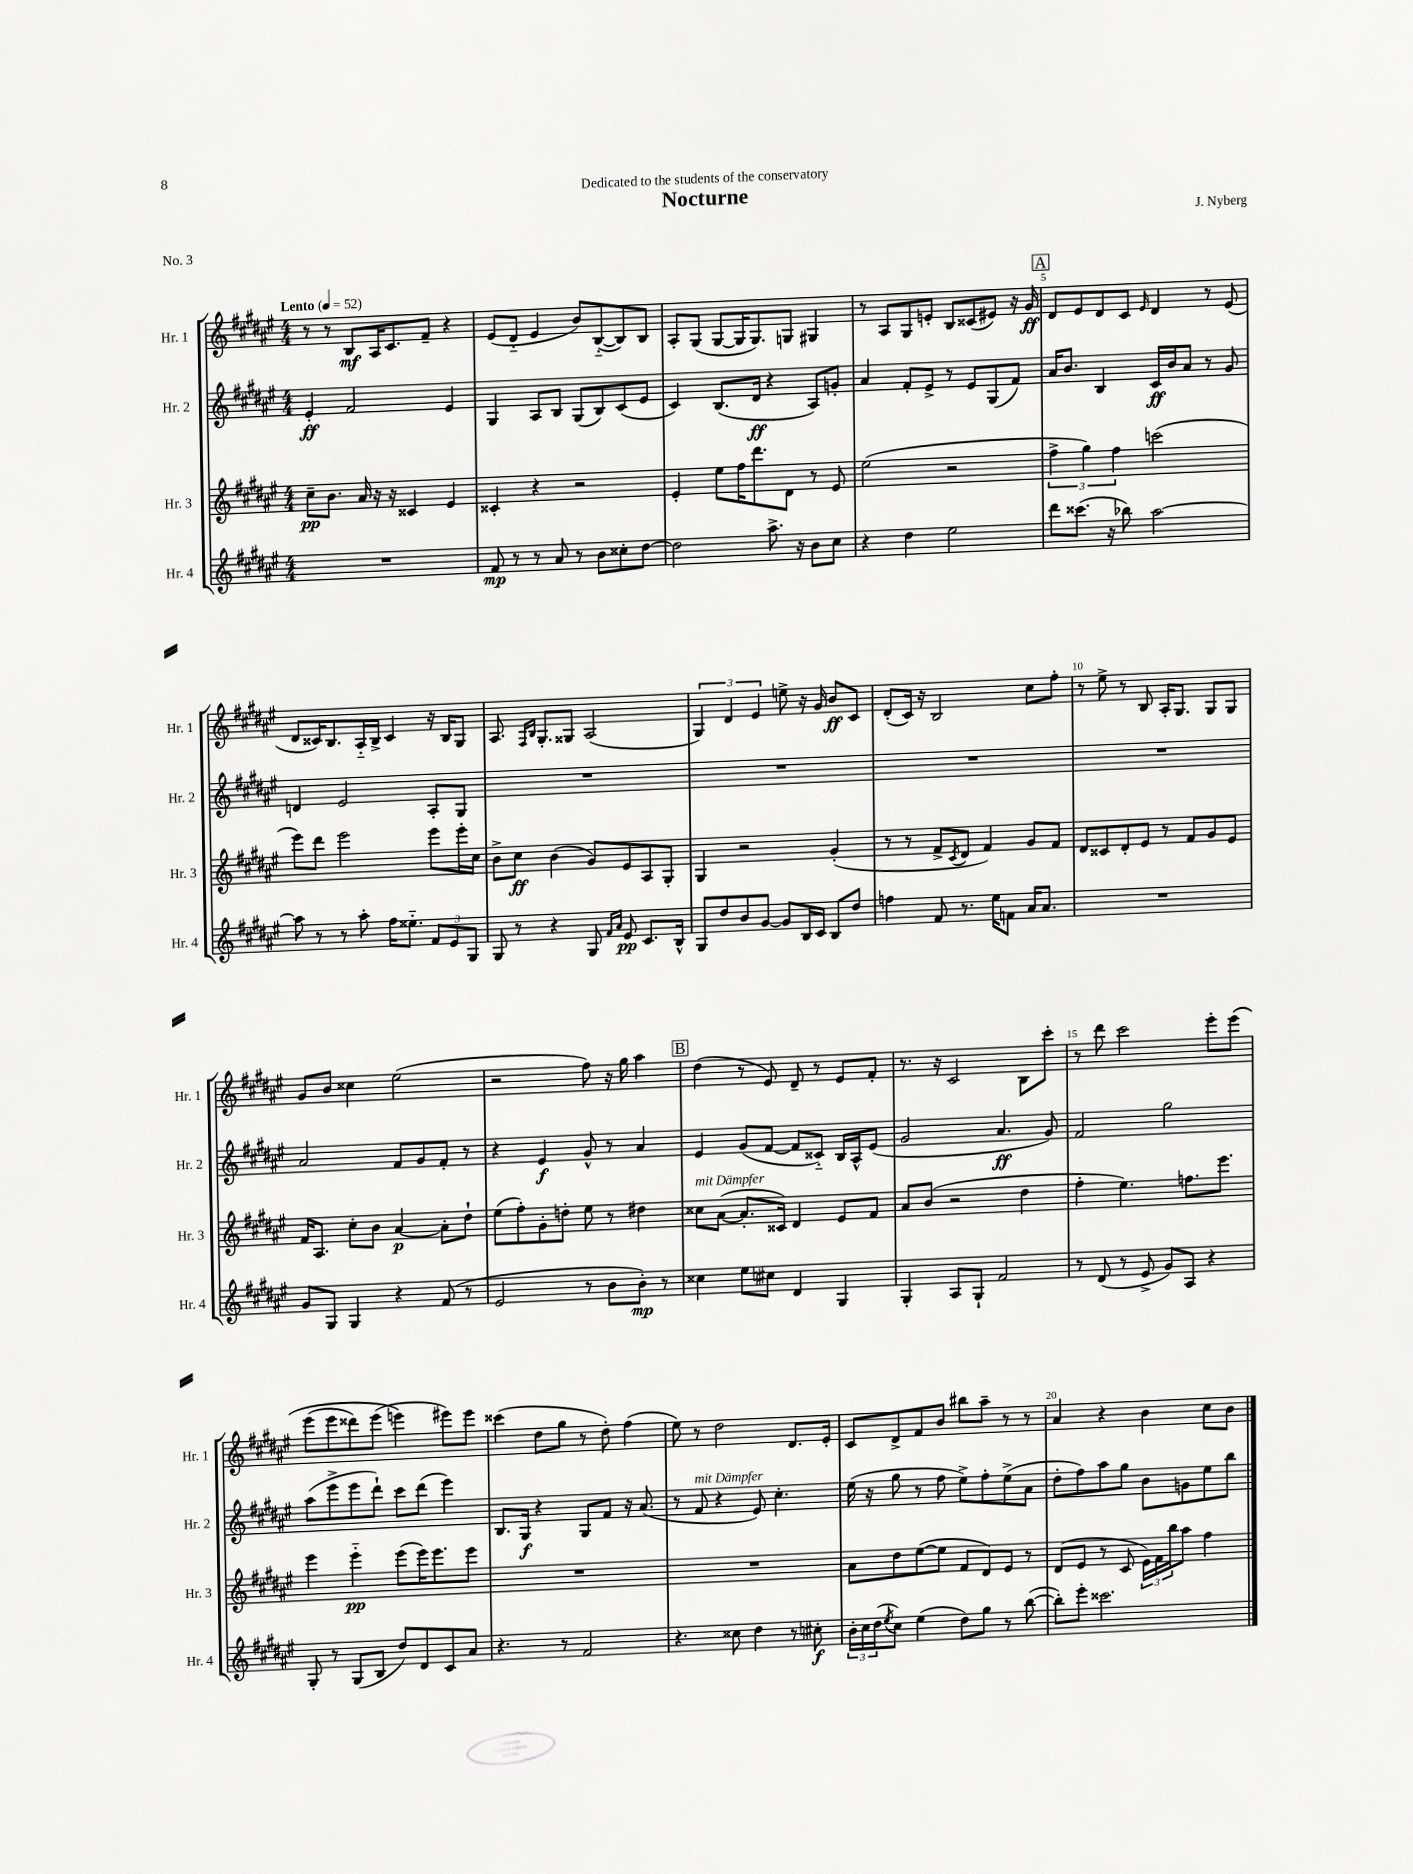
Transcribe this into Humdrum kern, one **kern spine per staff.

**kern	**dynam	**kern	**dynam	**kern	**dynam	**kern	**dynam
*part4	*part4	*part3	*part3	*part2	*part2	*part1	*part1
*staff4	*staff4	*staff3	*staff3	*staff2	*staff2	*staff1	*staff1
*I"Hr. 4	*	*I"Hr. 3	*	*I"Hr. 2	*	*I"Hr. 1	*
*I'Hr. 4	*	*I'Hr. 3	*	*I'Hr. 2	*	*I'Hr. 1	*
*clefG2	*	*clefG2	*	*clefG2	*	*clefG2	*
*k[f#c#g#d#a#e#]	*	*k[f#c#g#d#a#e#]	*	*k[f#c#g#d#a#e#]	*	*k[f#c#g#d#a#e#]	*
*M4/4	*	*M4/4	*	*M4/4	*	*M4/4	*
*MM52	*	*MM52	*	*MM52	*	*MM52	*
=1	=1	=1	=1	=1	=1	=1	=1
!	!	!	!	!	!	!LO:TX:a:B:t=Lento	!
1r	.	8cc#~\L	pp	4e#'/	ff	8r	.
.	.	8.b\J	.	.	.	8r	.
.	.	.	.	2f#/	.	8B/L	mf
.	.	16a#/	.	.	.	.	.
.	.	16r	.	.	.	16A#/K	.
.	.	16r	.	.	.	8.c#/	.
.	.	4c##X/	.	.	.	.	.
.	.	.	.	.	.	8f#~/J	.
.	.	4e#/	.	4e#/	.	4r	.
=2	=2	=2	=2	=2	=2	=2	=2
8f#/	mp	4c##X'/	.	4G#/	.	(8e#/L	.
8r	.	.	.	.	.	8d#/J	.
8r	.	4r	.	8A#/L	.	4e#/	.
8a#/	.	.	.	8B/J	.	.	.
8r	.	2r	.	(8G#/L	.	8b/L)	.
8b\L	.	.	.	8B/)	.	([8B/	.
8cc##X'\	.	.	.	(8c#/	.	8B/])	.
[8dd#\J	.	.	.	8e#/J	.	8B/J	.
=3	=3	=3	=3	=3	=3	=3	=3
2dd#\]	.	4e#'/	.	4c#/)	.	8A#'/L	.
.	.	.	.	.	.	(8G#/J	.
.	.	8ee#\L	.	(8.B/L	.	[8G#/L	.
.	.	16ff#\K	.	.	.	16G#/K]	.
.	.	8.ddd#\	.	16d#/Jk	ff	8.G#/)	.
8.aa#^\	.	.	.	4r	.	.	.
.	.	8d#\J	.	.	.	8Gn/J	.
16r	.	.	.	.	.	.	.
8b\L	.	8r	.	8A#/L)	.	4G#X/	.
8cc#\J	.	8e#/	.	8gn'/J	.	.	.
=4	=4	=4	=4	=4	=4	=4	=4
4r	.	(2ee#\	.	4a#/	.	8r	.
.	.	.	.	.	.	8A#/L	.
4dd#\	.	.	.	8f#'/L	.	8G#/	.
.	.	.	.	8e#^/J	.	8en'/J	.
2ee#\	.	2r	.	8r	.	8B/L	.
.	.	.	.	8e#/L	.	(8c##X/	.
.	.	.	.	(8G#/	.	8e#X/J)	.
.	.	.	.	8f#/J)	.	16r	.
.	.	.	.	.	.	16g#/	ff
!!LO:REH:place=s1:t=A
=5	=5	=5	=5	=5	=5	=5	=5
8ddd#\L	.	6ff#^\	.	16a#/KL	.	8d#/L	.
.	.	.	.	8.b/J	.	.	.
(8.ccc##X\J	.	.	.	.	.	8e#/	.
.	.	6gg#\)	.	.	.	.	.
.	.	.	.	4B/	.	8d#/	.
16r	.	.	.	.	.	.	.
.	.	6ff#\	.	.	.	.	.
8bb-X\)	.	.	.	.	.	8c#/J	.
.	.	.	.	.	.	16qqe#/	.
[2aa#\	.	(2cccn\	.	16c#/LL	ff	4d#/	.
.	.	.	.	16b/J	.	.	.
.	.	.	.	8a#/J	.	.	.
.	.	.	.	8r	.	8r	.
.	.	.	.	8g#/	.	(8e#/	.
!!LO:LB:g=z
=6	=6	=6	=6	=6	=6	=6	=6
8aa#\]	.	8eee#\L)	.	4dn/	.	8d#/L	.
8r	.	8ddd#\J	.	.	.	16c##X/K)	.
.	.	.	.	.	.	8.B/	.
8r	.	2eee#\	.	2e#/	.	.	.
8aa#'\	.	.	.	.	.	16A#/L	.
.	.	.	.	.	.	16B^/JJ	.
16ff#\KL	.	.	.	.	.	4c##/	.
8.ee##X\J	.	.	.	.	.	.	.
12f#/L	.	8eee#\L	.	8A#'/L	.	16r	.
.	.	.	.	.	.	16B/KL	.
12e#/	.	.	.	.	.	.	.
.	.	16eee#'\L	.	8G#/J	.	8G#/J	.
12G#/J	.	.	.	.	.	.	.
.	.	16cc#\JJ	.	.	.	.	.
=7	=7	=7	=7	=7	=7	=7	=7
8G#/	.	8b^\L	.	1r	.	8.A#/	.
8r	.	8cc#\J	ff	.	.	.	.
.	.	.	.	.	.	16qqF#/LL	.
.	.	.	.	.	.	16qqB/JJ	.
.	.	.	.	.	.	8.G#'/L	.
4r	.	(4b\	.	.	.	.	.
.	.	.	.	.	.	8G##X/J	.
8G#/	.	8g#/L)	.	.	.	(2A#/	.
16qqf#/LL	.	.	.	.	.	.	.
16qqa#/JJ	.	.	.	.	.	.	.
8e#/	pp	8e#/	.	.	.	.	.
8.c#/L	.	8A#/	.	.	.	.	.
.	.	8G#'/J	.	.	.	.	.
16B^^/Jk	.	.	.	.	.	.	.
=8	=8	=8	=8	=8	=8	=8	=8
8G#/L	.	4G#/	.	1r	.	6G#/)	.
8dd#/	.	.	.	.	.	.	.
.	.	.	.	.	.	6d#/	.
8b/	.	2r	.	.	.	.	.
.	.	.	.	.	.	6e#/	.
[8g#/J	.	.	.	.	.	.	.
8g#/L]	.	.	.	.	.	8een^\	.
16B/L	.	.	.	.	.	16r	.
16c#/JJ	.	.	.	.	.	16g#/	.
8B/L	.	(4g#'/	.	.	.	8b/L	ff
8dd#/J	.	.	.	.	.	8c#/J	.
=9	=9	=9	=9	=9	=9	=9	=9
4ffn\	.	8r	.	1r	.	(8d#'/L	.
.	.	8r	.	.	.	16c#/Jk)	.
.	.	.	.	.	.	16r	.
8f#/	.	8f#^/L	.	.	.	2B/	.
.	.	8qc#/	.	.	.	.	.
8.r	.	8d#/J	.	.	.	.	.
.	.	4f#/)	.	.	.	.	.
16ee#\KL	.	.	.	.	.	.	.
8fn\J	.	.	.	.	.	.	.
16a#/KL	.	8g#/L	.	.	.	8cc#\L	.
8.a#/J	.	.	.	.	.	.	.
.	.	8f#/J	.	.	.	8ff#'\J	.
=10	=10	=10	=10	=10	=10	=10	=10
1r	.	8d#/L	.	1r	.	8r	.
.	.	8c##X/	.	.	.	8ee#^\	.
.	.	8d#'/	.	.	.	8r	.
.	.	8e#/J	.	.	.	8B/	.
.	.	8r	.	.	.	16A#'/KL	.
.	.	.	.	.	.	8.G#/J	.
.	.	8f#/L	.	.	.	.	.
.	.	8g#/	.	.	.	8G#/L	.
.	.	8e#/J	.	.	.	8G#/J	.
!!LO:LB:g=z
=11	=11	=11	=11	=11	=11	=11	=11
8g#/L	.	16f#/KL	.	2a#/	.	8g#/L	.
.	.	8.A#/J	.	.	.	.	.
8G#/J	.	.	.	.	.	8b/J	.
4G#/	.	8cc#'\L	.	.	.	4cc##X\	.
.	.	8b\J	.	.	.	.	.
4r	.	[4a#/	p	8f#/L	.	(2ee#\	.
.	.	.	.	8g#/	.	.	.
(8f#/	.	8a#'\L]	.	8f#'/J	.	.	.
8r	.	8dd#`\J	.	8r	.	.	.
=12	=12	=12	=12	=12	=12	=12	=12
2e#/	.	(8ee#\L	.	4r	.	2r	.
.	.	8ff#'\)	.	.	.	.	.
.	.	8g#'\	.	4e#/	f	.	.
.	.	8ddn'\J	.	.	.	.	.
8r	.	8ee#\	.	8g#^^/	.	8ff#\)	.
8b\L	.	8r	.	8r	.	16r	.
.	.	.	.	.	.	16gg#\	.
8b'\J)	mp	4dd#X\	.	4a#/	.	4aa#\	.
8r	.	.	.	.	.	.	.
!!LO:REH:place=s1:t=B
=13	=13	=13	=13	=13	=13	=13	=13
!	!	!LO:TX:a:i:t=mit Dämpfer	!	!	!	!	!
4cc##X\	.	8cc##X\L	.	4e#/	.	(4dd#\	.
.	.	([8a#\J	.	.	.	.	.
8ee#\L	.	8.a#'/L]	.	(8g#/L	.	8r	.
8cc#X\J	.	.	.	[8f#/J	.	8e#/)	.
.	.	16c##X/Jk)	.	.	.	.	.
4d#/	.	4d#/	.	8f#/L]	.	8d#~/	.
.	.	.	.	8c##X/J)	.	8r	.
4G#/	.	8e#/L	.	16B/LL	.	8e#/L	.
.	.	.	.	16A#^^/J	.	.	.
.	.	8f#/J	.	(8e#/J	.	8f#'/J	.
=14	=14	=14	=14	=14	=14	=14	=14
4G#'/	.	8a#/L	.	2g#/	.	8.r	.
.	.	(8b/J	.	.	.	.	.
.	.	.	.	.	.	16r	.
8A#/L	.	2r	.	.	.	2c#/	.
8G#`/J	.	.	.	.	.	.	.
2f#/	.	.	.	4.a#/	ff	.	.
.	.	4dd#\	.	.	.	8B\L	.
.	.	.	.	8g#/)	.	8ccc#'\J	.
=15	=15	=15	=15	=15	=15	=15	=15
8r	.	4ff#'\	.	2f#/	.	8r	.
(8d#/	.	.	.	.	.	8ddd#\	.
8r	.	4.ee#\)	.	.	.	2ccc#\	.
8e#^/	.	.	.	.	.	.	.
8g#/L)	.	.	.	2gg#\	.	.	.
8A#/J	.	8.ffn\L	.	.	.	.	.
4r	.	.	.	.	.	8eee#'\L	.
.	.	8.eee#\J	.	.	.	.	.
.	.	.	.	.	.	(8eee#\J	.
!!LO:LB:g=z
=16	=16	=16	=16	=16	=16	=16	=16
8G#'/	.	4eee#\	.	(8aa#\L	.	(8eee#\L	.
8r	.	.	.	8eee#^\	.	8eee#\	.
(8G#/L	.	4eee#\	pp	8eee#\	.	8ddd##X\)	.
8B/J	.	.	.	8ddd#`\J)	.	(8eee#\J	.
8dd#/L)	.	(8eee#\L	.	8ccc#\L	.	4eeen\)	.
8d#/	.	16eee#\K)	.	(8ddd#\J	.	.	.
.	.	8.eee#\	.	.	.	.	.
8c#/	.	.	.	4eee#\)	.	8eee#X\L)	.
8a#/J	.	8eee#\J	.	.	.	8eee#\J	.
=17	=17	=17	=17	=17	=17	=17	=17
4.r	.	1r	.	8.B/L	.	(4ccc##X\	.
.	.	.	.	16G#/Jk	f	.	.
.	.	.	.	4r	.	8dd#\L	.
8r	.	.	.	.	.	8gg#\J	.
2f#/	.	.	.	8G#/L	.	8r	.
.	.	.	.	8f#/J	.	8dd#'\)	.
.	.	.	.	16r	.	(4ff#\	.
.	.	.	.	(8.a#/	.	.	.
=18	=18	=18	=18	=18	=18	=18	=18
4.r	.	1r	.	8r	.	8ee#\)	.
!	!	!	!	!LO:TX:a:i:t=mit Dämpfer	!	!	!
.	.	.	.	8f#/	.	8r	.
.	.	.	.	4r	.	2dd#\	.
8cc##X\	.	.	.	.	.	.	.
4dd#\	.	.	.	8e#/)	.	.	.
.	.	.	.	4.cc#'\	.	.	.
8r	.	.	.	.	.	8.d#/L	.
8cc#X'\	f	.	.	.	.	.	.
.	.	.	.	.	.	16e#'/Jk	.
=19	=19	=19	=19	=19	=19	=19	=19
24b'\LL	.	8a#\L	.	(16ee#\	.	8c#/L	.
24cc#\	.	.	.	.	.	.	.
.	.	.	.	16r	.	.	.
(24dd#\J	.	.	.	.	.	.	.
8qee#/	.	.	.	.	.	.	.
8cc#\J)	.	8dd#\	.	8gg#\	.	8d#^/	.
(4ee#\	.	([8ee#\	.	8r	.	8f#/	.
.	.	8ee#\J]	.	8ff#\	.	8b/J	.
8dd#\L)	.	8f#/L	.	8ee#^\L)	.	8bb#X\L	.
8gg#\J	.	8d#/)	.	8ff#'\	.	8aa#~\J	.
8r	.	8e#/J	.	(8ee#^\	.	8r	.
([8bb\	.	8r	.	8a#\J	.	8r	.
=20	=20	=20	=20	=20	=20	=20	=20
8bb'\L])	.	(8d#/L	.	8dd#'\L	.	4a#/	.
8eee#'\J	.	8e#/J	.	8ff#\)	.	.	.
2.ccc##X\	.	8r	.	8aa#\	.	4r	.
.	.	8c#/	.	8gg#\J	.	.	.
.	.	24e#\LL)	.	8b\L	.	4b\	.
.	.	24f#\	.	.	.	.	.
.	.	24bb\J	.	.	.	.	.
.	.	8aa#\J	.	8gn\	.	.	.
.	.	4ff#\	.	8ee#\	.	8cc#\L	.
.	.	.	.	8bb\J	.	8b\J	.
==	==	==	==	==	==	==	==
*-	*-	*-	*-	*-	*-	*-	*-
